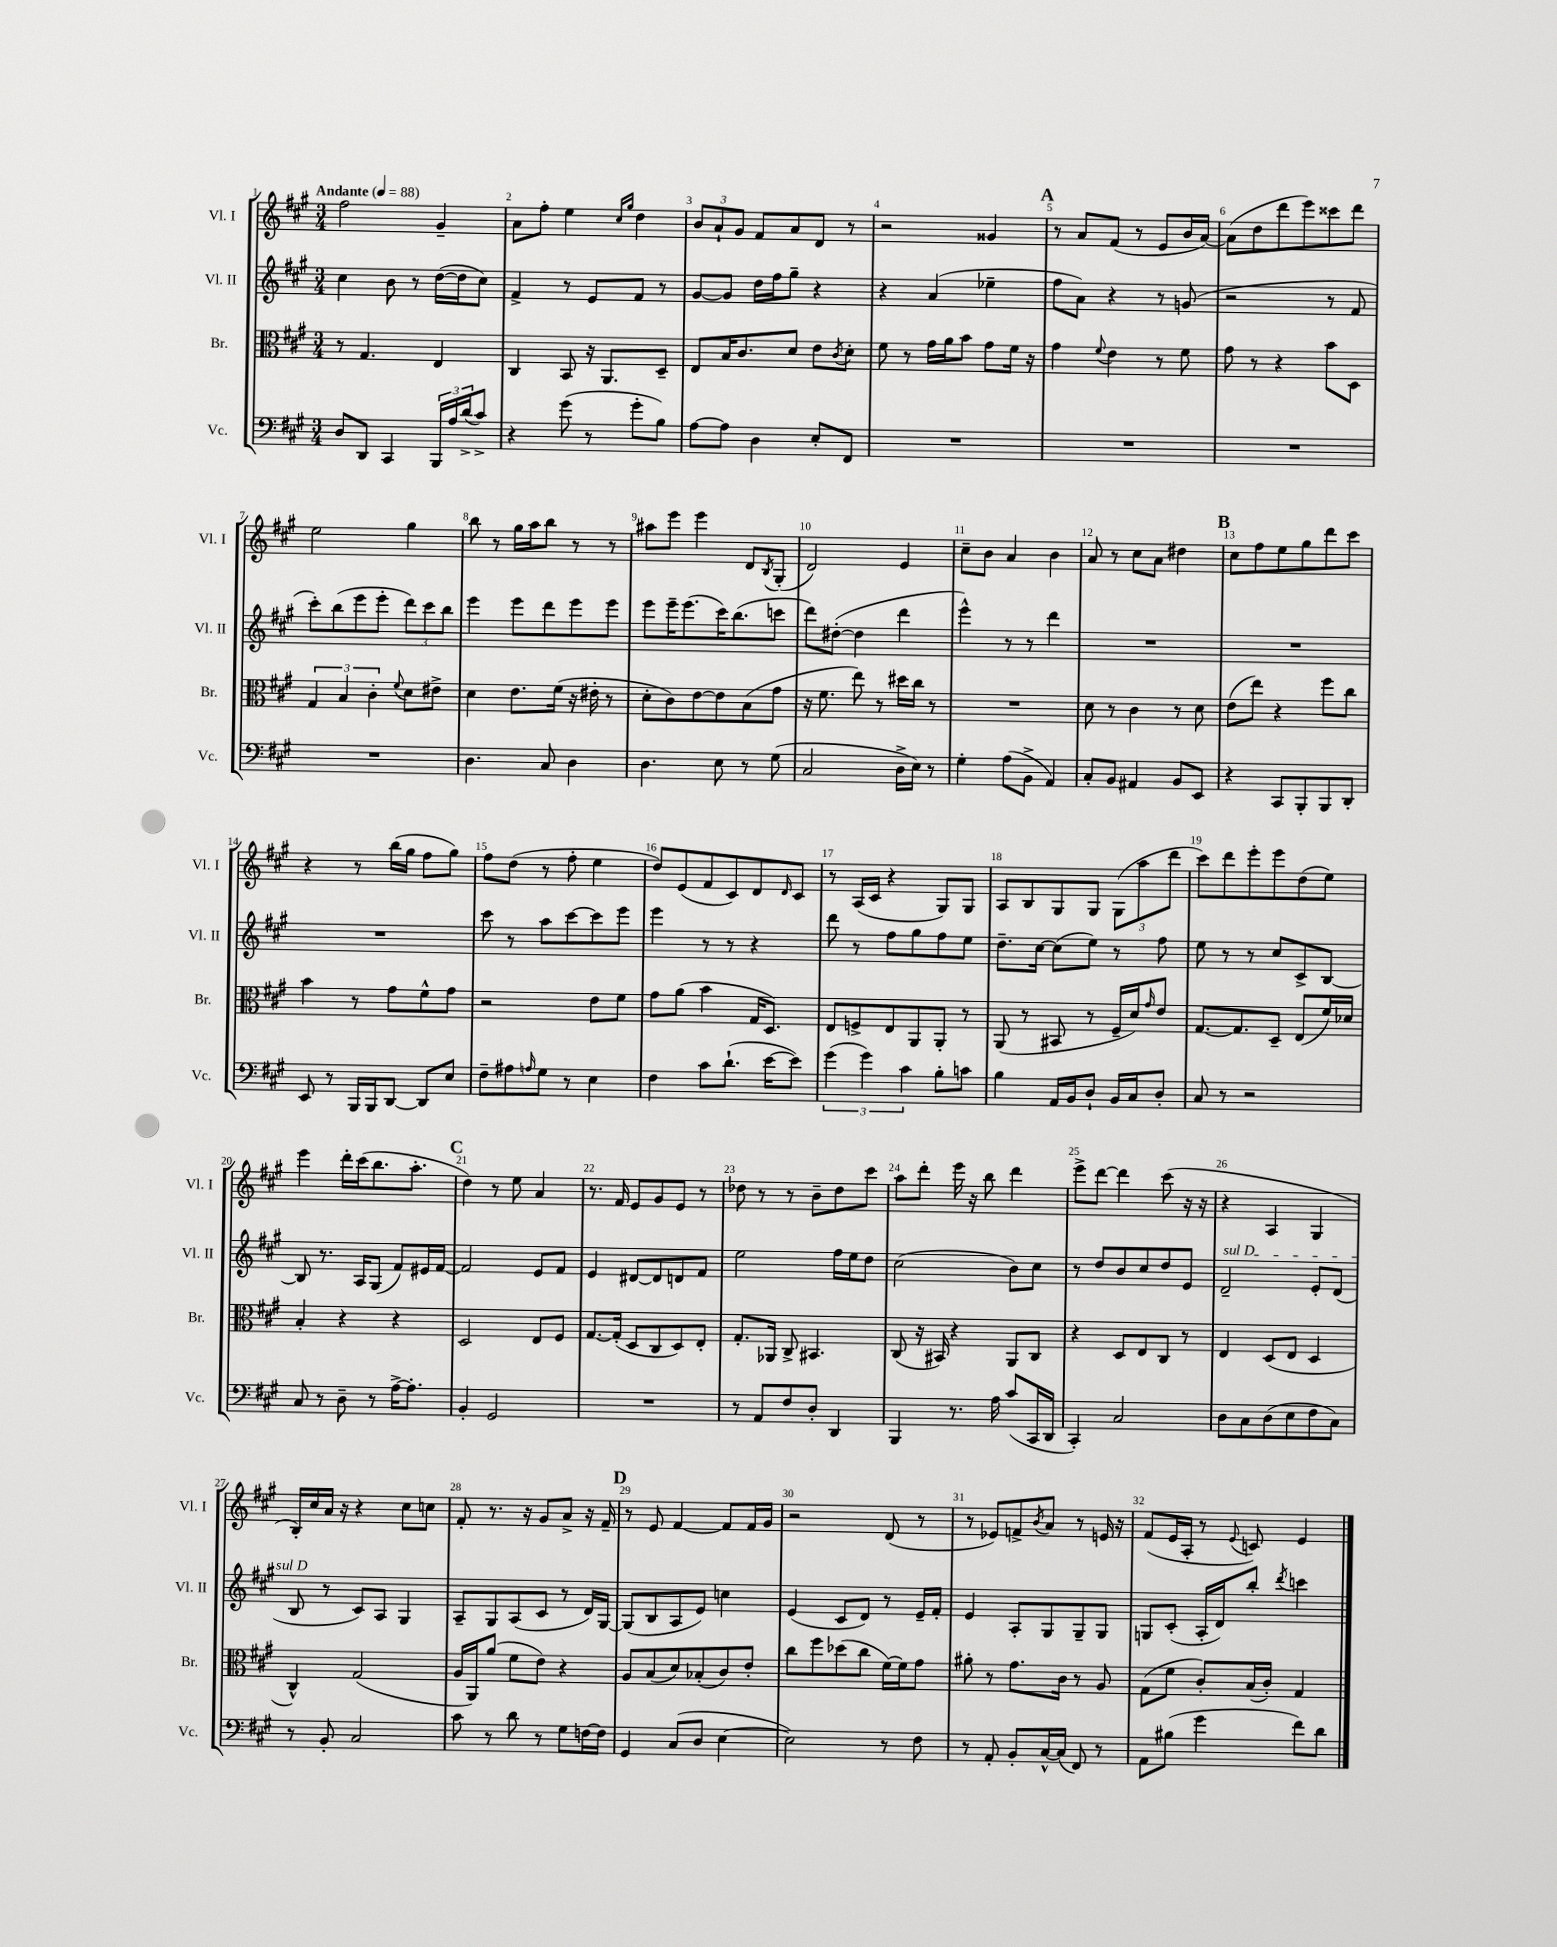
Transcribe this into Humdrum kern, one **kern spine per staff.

**kern	**kern	**kern	**kern
*part4	*part3	*part2	*part1
*staff4	*staff3	*staff2	*staff1
*I"Vc.	*I"Br.	*I"Vl. II	*I"Vl. I
*I'Vc.	*I'Br.	*I'Vl. II	*I'Vl. I
*clefF4	*clefC3	*clefG2	*clefG2
*k[f#c#g#]	*k[f#c#g#]	*k[f#c#g#]	*k[f#c#g#]
*M3/4	*M3/4	*M3/4	*M3/4
*MM88	*MM88	*MM88	*MM88
=1	=1	=1	=1
!	!	!	!LO:TX:a:B:t=Andante
8D/L	8r	4cc#\	2ff#\
8DD/J	4.G#/	.	.
4CC#/	.	8b\	.
.	.	8r	.
24BBB/LL	4E/	([16dd\LL	4g#~/
24A/	.	.	.
.	.	16dd\J]	.
(24d^/J	.	.	.
8c#^/J)	.	8cc#\J)	.
=2	=2	=2	=2
4r	4C#/	4f#^/	8a\L
.	.	.	8ff#'\J
(8g#\	8BB/	8r	4ee\
8r	16r	8e/L	.
.	8.AA/L	.	.
.	.	.	16qqcc#/LL
.	.	.	16qqgg#/JJ
8g#'\L	.	8f#/J	4dd\
8B\J)	8D~/J	8r	.
=3	=3	=3	=3
[8A\L	8E/L	[8g#/L	12b/L
.	.	.	12a`/
8A\J]	16B/K	8g#/J]	.
.	.	.	12g#/J
.	8.c#/	.	.
4D\	.	16dd\LL	8f#/L
.	.	16ff#\J	.
.	8d/J	8gg#~\J	8a/
8E'/L	8e\L	4r	8d/J
.	8qc#/	.	.
8FF#/J	8d'\J	.	8r
=4	=4	=4	=4
2.r	8f#\	4r	2r
.	8r	.	.
.	16g#\LL	(4a/	.
.	16a\J	.	.
.	8b\J	.	.
.	8g#\L	4ee-X~\	4g##X/
.	16f#\Jk	.	.
.	16r	.	.
!!LO:REH:place=s1:t=A
=5	=5	=5	=5
2.r	4g#\	8ff#\L	8r
.	.	8a\J)	8a/L
.	8qqf#/	.	.
.	4e\	4r	(8f#/J
.	.	.	8r
.	8r	8r	8e/L
.	8f#\	(8gn/	16b/L
.	.	.	[16a/JJ)
=6	=6	=6	=6
2.r	8g#\	2r	(8a\L]
.	8r	.	8dd\
.	4r	.	8ddd\
.	.	.	8eee\)
.	8b\L	8r	8ccc##X\
.	8D\J	8f#/	8ddd\J
!!LO:LB:g=z
=7	=7	=7	=7
2.r	6G#/	8ccc#'\L)	2ee\
.	.	(8bb\	.
.	6B/	.	.
.	.	8eee\	.
.	6c#'\	.	.
.	.	8eee'\J	.
.	8qqf#/	.	.
.	8d\L	12ddd\L)	4gg#\
.	.	12ccc#\	.
.	8e#X^\J	.	.
.	.	12bb\J	.
=8	=8	=8	=8
4.D\	4d\	4eee\	8bb\
.	.	.	8r
.	8.e\L	8eee\L	16gg#\LL
.	.	.	16aa\J
8C#/	.	8ddd\	8bb\J
.	(16f#\Jk	.	.
4D\	16r	8eee\	8r
.	16e#X'\	.	.
.	8r	8eee\J	8r
=9	=9	=9	=9
4.D\	8d'\L	8eee\L	8aa#X\L
.	8c#\)	16eee~\K	8eee\J
.	.	(8.eee\	.
.	[8e\	.	4eee\
8E\	8e\]	16ccc#\K)	.
.	.	(8.bb\	.
8r	(8B\	.	8d/L
.	.	.	8qB/
(8G#\	8g#\J	8cccn\J	(8G#'/J
=10	=10	=10	=10
2C#/	16r	8ddd\L)	2d/)
.	8.f#\	.	.
.	.	([8dd#X'\J	.
.	8ee\)	4dd#\]	.
.	8r	.	.
16D^\LL	16dd#X\LL	4ddd\	4e/
16E\JJ)	16cc#\JJ	.	.
8r	8r	.	.
=11	=11	=11	=11
4G#'\	2.r	4eee^^\)	8cc#~\L
.	.	.	8b\J
(8A\L	.	8r	4a/
8BB^\J	.	8r	.
4AA/)	.	4ddd\	4b\
=12	=12	=12	=12
8C#'/L	8d\	2.r	8a/
8BB/J	8r	.	8r
4AA#X/	4c#\	.	8cc#\L
.	.	.	8a\J
8BB/L	8r	.	4dd#X\
8EE/J	8d\	.	.
!!LO:REH:place=s1:t=B
=13	=13	=13	=13
4r	(8e\L	2.r	8cc#\L
.	8ee\J)	.	8ff#\
8CC#/L	4r	.	8ee\
8BBB'/	.	.	8gg#\
8BBB/	8ff#\L	.	8ddd\
8DD'/J	8cc#\J	.	8ccc#\J
!!LO:LB:g=z
=14	=14	=14	=14
8EE/	4b\	2.r	4r
8r	.	.	.
16BBB/LL	8r	.	8r
16BBB/J	.	.	.
[8DD/J	8g#\L	.	(16bb\LL
.	.	.	16gg#\JJ
8DD/L]	8f#^^\	.	8ff#\L
8E/J	8g#\J	.	8gg#\J)
=15	=15	=15	=15
8F#~\L	2r	8ccc#\	8ff#\L
8A#X\	.	8r	(8dd\J
16qqAn/	.	.	.
8G#\J	.	8aa\L	8r
8r	.	[8ccc#\	8ff#'\
4E\	8e\L	8ccc#\]	4ee\
.	8f#\J	8eee\J	.
=16	=16	=16	=16
4F#\	8g#\L	4eee\	8dd/L)
.	(8a\J	.	(8e/
8c#\L	4b\	8r	8f#/
(8.d`\J	.	8r	8c#/)
.	16G#/KL	4r	8d/
[16e\KL	8.D/J)	.	.
.	.	.	16qqd/
8e\J])	.	.	8c#/J
=17	=17	=17	=17
(6g#\	8E/L	8ddd\	8r
.	8Fn^/	8r	(16A/LL
6g#\)	.	.	.
.	.	.	16c#/JJ
.	8E/	8ff#\L	4r
6c#\	.	.	.
.	8AA/	8gg#\	.
8B'\L	8AA'/J	8ff#\	8G#/L)
8cn\J	8r	8ee\J	8G#/J
=18	=18	=18	=18
4B\	(8AA/	8.dd~\L	8A/L
.	8r	.	8B/
.	.	[16cc#\Jk	.
16AA/LL	8BB#X/	(8cc#\L]	8G#/
16BB/J	.	.	.
8D`/J	8r	8ee\J)	8G#/J
16BB/LL	16F#~/LL	8r	(12G#\L
16C#/J	16d/J)	.	.
.	.	.	12aa\
.	16qqg#/	.	.
8D'/J	8e/J	8ff#\	.
.	.	.	12ddd\J
=19	=19	=19	=19
8C#/	[8.G#/L	8ee\	8ccc#\L)
8r	.	8r	8ddd\
.	8.G#/]	.	.
2r	.	8r	8eee'\
.	8D~/J	8cc#/L	8eee\
.	(8E/L	8c#^/	(8dd\
.	16f#/L)	[8B/J	8ee\J)
.	16d-X/JJ	.	.
!!LO:LB:g=z
=20	=20	=20	=20
8C#/	4B'/	8B/]	4eee\
8r	.	8.r	.
8D~\	4r	.	16ddd'\LL
.	.	16A/KL	(16ccc#\J
8r	.	(8G#/J	8.bb\
[16A^\KL	4r	8f#/L)	.
8.A'\J]	.	.	8.aa'\J
.	.	16e#X/L	.
.	.	[16f#/JJ	.
!!LO:REH:place=s1:t=C
=21	=21	=21	=21
4BB'/	2D/	2f#/]	4dd\)
2GG#/	.	.	8r
.	.	.	8ee\
.	8E/L	8e/L	4a/
.	8F#/J	8f#/J	.
=22	=22	=22	=22
2.r	[8.G#/L	4e/	8.r
.	(16G#'/Jk]	.	16f#/
.	8D/L	[8d#X/L	8e/L
.	8C#/	8d#/]	8g#/
.	8D/)	8dn/	8e/J
.	8E'/J	8f#/J	8r
=23	=23	=23	=23
8r	8.G#'/L	2ee\	8dd-X\
8AA/L	.	.	8r
.	16AA-X/Jk	.	.
8F#/	8C#^/	.	8r
8D'/J	4.BB#X/	.	8b~\L
4DD/	.	16ff#\LL	8dd-\
.	.	16ee\J	.
.	.	8dd\J	8ccc#\J
=24	=24	=24	=24
4BBB/	(8C#/	(2cc#\	8aa\L
.	16r	.	8ddd'\J
.	16BB#X/)	.	.
8.r	4r	.	16eee\
.	.	.	16r
.	.	.	8bb\
16A\	.	.	.
(8c#/L	8AA/L	8b\L)	4ddd\
16CC#/L	8C#/J	8cc#\J	.
16DD/JJ	.	.	.
=25	=25	=25	=25
4CC#'/)	4r	8r	8eee^\L
.	.	8dd/L	[8ddd\J
2C#/	8D/L	8b/	4ddd\]
.	8E/	8cc#/	.
.	8C#/J	8dd/	(8ccc#\
.	8r	8e/J	16r
.	.	.	16r
=26	=26	=26	=26
!	!	!LO:TX:a:i:t=sul D	!
8D\L	4E/	2d~/	4r
8C#\	.	.	.
(8D\	(8D/L	.	4A/
8E\	8E/J	.	.
8F#\	4D/	8e'/L	4G#/
8C#\J)	.	(8d/J	.
!!LO:LB:g=z
=27	=27	=27	=27
8r	4C#^^/)	8B/	16B'/LL)
.	.	.	16cc#/
8BB'/	.	8r	16a/JJ
.	.	.	16r
2C#/	(2G#/	8c#/L)	4r
.	.	8A/J	.
.	.	4G#/	8cc#\L
.	.	.	8ccn\J
=28	=28	=28	=28
8c#\	16A/LL	8A~/L	8f#'/
.	16AA/J)	.	.
8r	(8a/J	8G#/	8.r
8d\	8f#\L	(8A/	.
.	.	.	16r
8r	8e\J)	8c#/J	8g#/L
8G#\L	4r	8r	8a^/J
[16Fn\L	.	16d/LL)	16r
16F\JJ]	.	[16G#/JJ	16f#~/
!!LO:REH:place=s1:t=D
=29	=29	=29	=29
4GG#/	8A/L	(8G#/L]	8r
.	(8B/	8B/	8e/
(8C#/L	8d/)	8A/	[4f#/
8D/J	(8B-X'/	8e/J)	.
[4E\	8c#/)	4ccn\	8f#/L]
.	8e'/J	.	16f#/L
.	.	.	16g#/JJ
=30	=30	=30	=30
2E\])	8cc#\L	(4e/	2r
.	8ff#\	.	.
.	(8dd-X\	8c#/L	.
.	8cc#\J	8d/J)	.
8r	[16f#\LL)	8r	(8d/
.	16f#\J]	.	.
8F#\	8g#\J	16e~/LL	8r
.	.	16f#'/JJ	.
=31	=31	=31	=31
8r	8a#X'\	4e/	8r
8AA'/	8r	.	8e-X/L)
8BB'/L	8.g#\L	8A'/L	8fn^/
.	.	.	8qb/
[16C#^^/L	.	8G#/	8a/J
(16C#/JJ]	16c#\Jk	.	.
8FF#/)	8r	8G#~/	8r
8r	8A/	8G#/J	16en/
.	.	.	16r
=32	=32	=32	=32
8AA\L	(8G#\L	8Gn/L	(8f#/L
(8B#X\J	8f#\J	(8c#'/J	16e/L
.	.	.	16A'/JJ
4g#\	8c#'/L)	16A'/LL	8r
.	.	16d/J)	.
.	.	.	8qqe/
.	(16B/L	8bb'/J	8cn/)
.	16c#'/JJ)	.	.
.	.	8qddd/	.
8f#\L)	4G#/	4cccn\	4e/
8d\J	.	.	.
==	==	==	==
*-	*-	*-	*-
